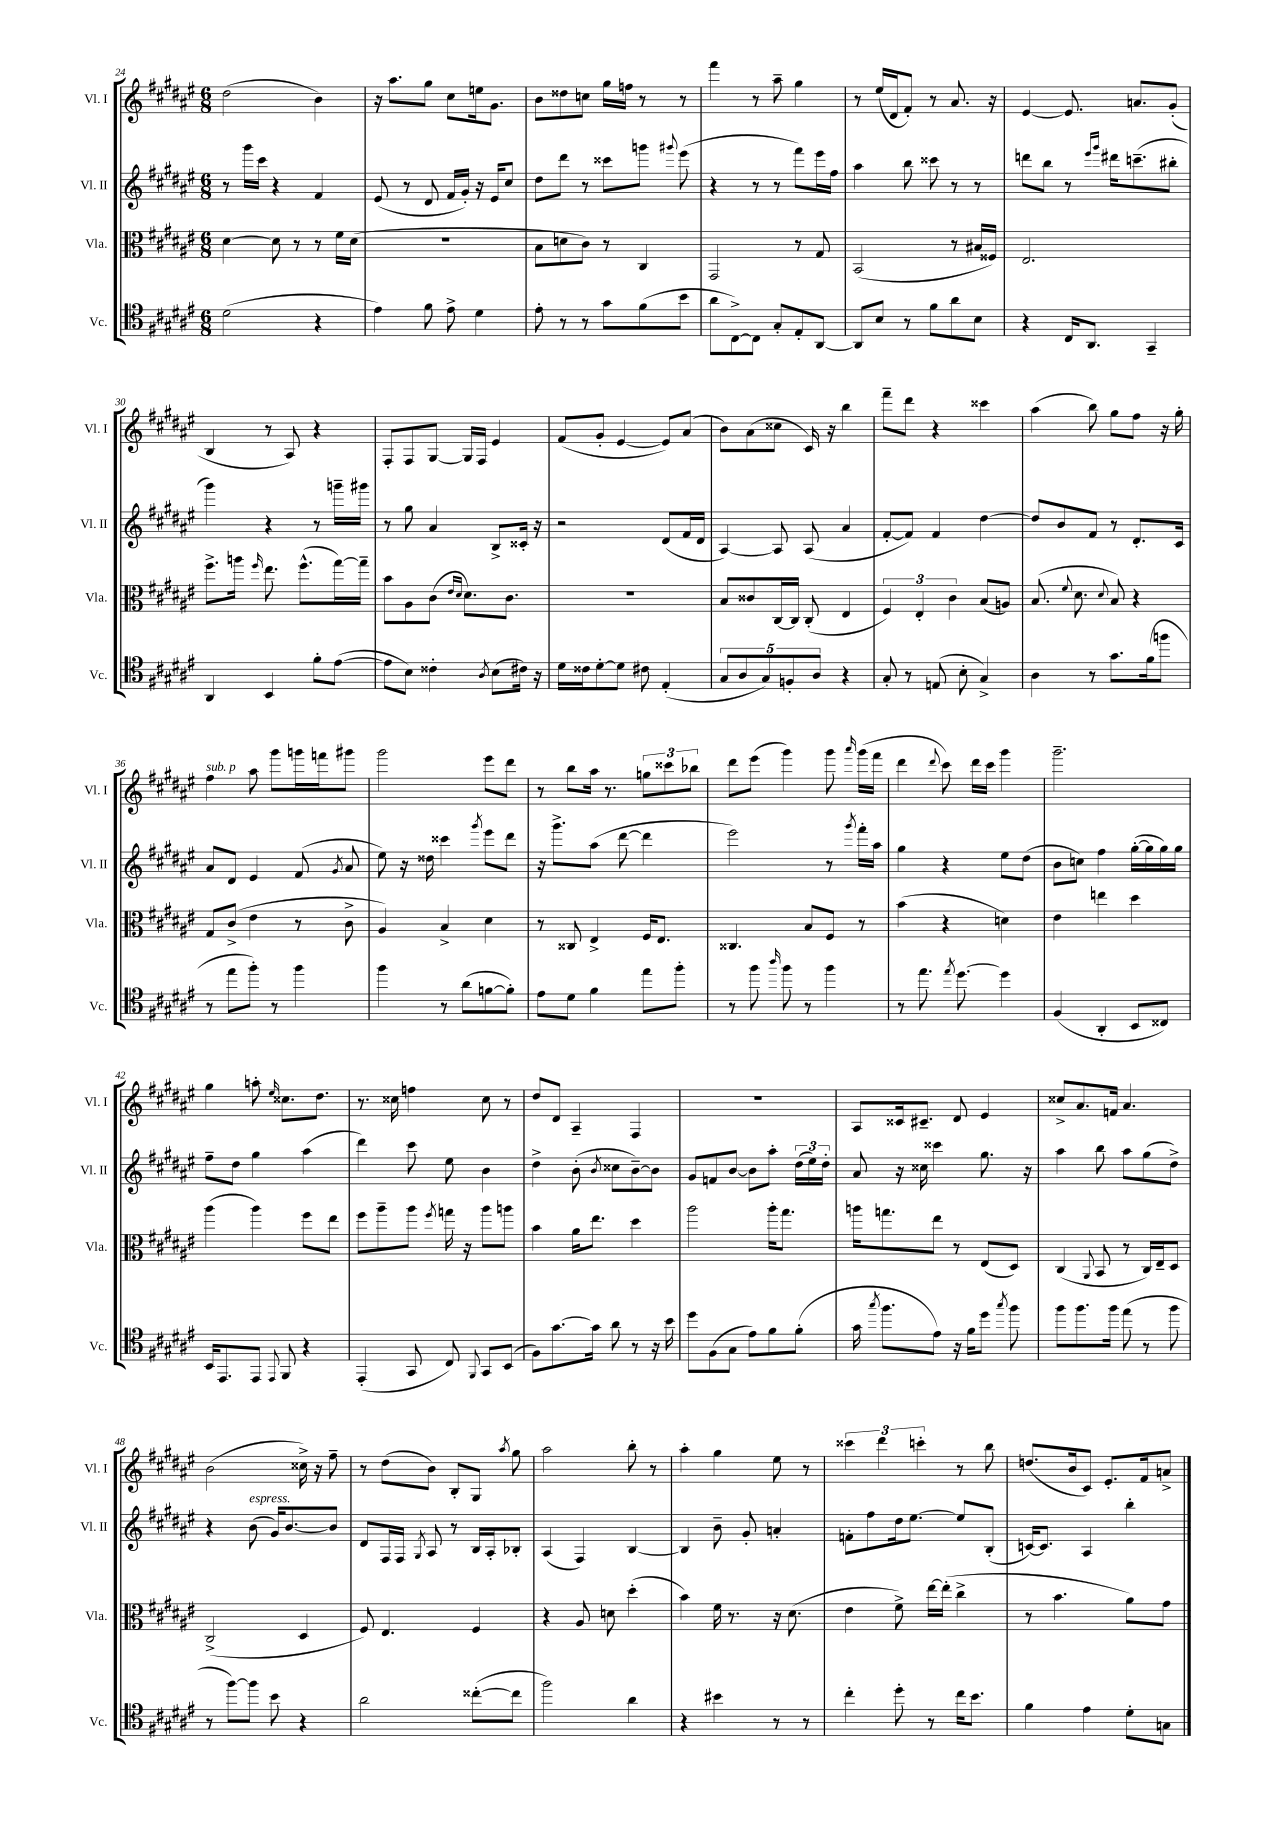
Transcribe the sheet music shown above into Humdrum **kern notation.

**kern	**kern	**kern	**kern
*staff4	*staff3	*staff2	*staff1
*clefC4	*clefC3	*clefG2	*clefG2
*k[f#c#g#d#a#e#]	*k[f#c#g#d#a#e#]	*k[f#c#g#d#a#e#]	*k[f#c#g#d#a#e#]
*M6/8	*M6/8	*M6/8	*M6/8
(2d#	[4d#	8r	(2dd#
.	.	16ggg#	.
.	.	16ccc#	.
.	8d#]	4r	.
.	8r	.	.
4r	8r	4f#	4b)
.	16f#	.	.
.	(16d#	.	.
=	=	=	=
4e#)	2.r	(8e#	16r
.	.	.	8.aa#
.	.	8r	.
8f#	.	8d#	8gg#
8e#^	.	16f#	8cc#
.	.	16g#')	.
4d#	.	16r	16ee
.	.	16e#	8.g#
.	.	8cc#	.
=	=	=	=
8e#'	8B	8dd#	8b
8r	8d	8ddd#	8dd##
8r	8c#)	8r	8cc
8g#	8r	8ccc##	16gg#
.	.	.	16ff
(8f#	4C#	8ggg	8r
.	.	8qqggg#	.
8b	.	(8eee#	8r
=	=	=	=
8a#	2GG#	4r	4fff#
[8C#^)	.	.	.
8C#]	.	8r	8r
8G#'	.	8r	8aa#~
8E#'	8r	8fff#)	4gg#
[8AA#	8G#	16eee#	.
.	.	16ff#	.
=	=	=	=
8AA#]	(2BB	4aa#	8r
8B	.	.	(16ee#
.	.	.	16d#
8r	.	8bb	8f#')
8f#	.	8ccc##	8r
8a#	8r	8r	8.a#
8B	16B#	8r	.
.	16F##)	.	16r
=	=	=	=
4r	2.E#	8ddd	[4e#
.	.	8bb	.
16C#	.	8r	8.e#]
8.AA#	.	.	.
.	.	16qqeee#	.
.	.	16qqggg#	.
.	.	16ddd#	.
.	.	(8.ccc~	8.a
4GG#~	.	.	.
.	.	8bb#'	(8g#'
=	=	=	=
4AA#	8.ff#^	4ggg#)	4B
.	16aa	.	.
.	16qqff#	.	.
4BB	8.ee#	4r	8r
.	.	.	8A#)
.	(8.ff#^^	.	.
8f#'	.	8r	4r
([8e#	[16gg#)	16ggg~	.
.	16gg#~]	16ggg#	.
=	=	=	=
8e#]	8b	8r	8F#'
8B)	8A#	8gg#	8F#
4c##'	(8c#	4a#	[8G#
.	16qqe#	.	.
.	16qqd#	.	.
.	8.d#)	.	16G#]
.	.	.	16F#
8qA#	.	.	.
(8B	.	8B^	4e#
.	8.c#	.	.
16c#)	.	16c##'	.
16r	.	16r	.
=	=	=	=
16d#	2.r	2r	(8f#
16c##	.	.	.
[8d#'	.	.	8g#'
8d#]	.	.	[4e#
8c#	.	.	.
(4E#'	.	(8d#	8e#])
.	.	16f#	(8a#
.	.	16d#	.
=	=	=	=
10G#	8B	[4A#)	8b)
10A#	.	.	.
.	8c##	.	(8a#
10G#)	.	.	.
.	[16C#	8A#]	8cc##
10F'	.	.	.
.	16C#]	.	.
.	(8C#'	(8A#	16c#)
10A#	.	.	.
.	.	.	16r
4r	4E#	4a#	4bb
=	=	=	=
8G#'	6F#)	[8f#'	8fff#~
8r	.	8f#])	8ddd#
.	6E#'	.	.
(8E	.	4f#	4r
.	6c#	.	.
8B'	.	.	.
4G#^)	(8B	[4dd#	4ccc##
.	8A)	.	.
=	=	=	=
4A#	(8.B	8dd#]	(4aa#
.	.	8b	.
.	8qqf#	.	.
.	8.d#	.	.
8r	.	8f#	8bb)
.	8qqd#	.	.
8.g#	8B)	8r	8gg#
.	4r	8.d#'	8ff#
(16f#	.	.	.
8ff	.	.	16r
.	.	16c#	16gg#'
=	=	=	=
8r	8G#	8a#	4ff#
8ee#	(8c#^	8d#	.
8ff#')	4e#	4e#	8aa#
8r	.	.	8ggg#
4ff#	8r	(8f#	16ggg
.	.	.	16fff
.	.	8qg#	.
.	8c#^	8a#	8ggg#
=	=	=	=
4ff#	4A#)	8ee#)	2ggg#
.	.	16r	.
.	.	16dd##	.
8r	4B^	4ccc##	.
(8a#	.	.	.
.	.	8qggg#	.
[8f	4d#	8eee#	8eee#
8f'])	.	8ddd#	8ddd#
=	=	=	=
8e#	8r	16r	8r
.	.	8.ggg#^	.
8d#	8C##	.	8bb
4f#	4E#^	(8aa#	16aa#
.	.	.	8.r
.	.	[8ddd#	.
8ee#	16F#	4ddd#]	12gg
.	8.E#	.	.
.	.	.	12ccc##
8ff#'	.	.	.
.	.	.	12bb-
=	=	=	=
8r	4.C##	2eee#)	8ddd#
8ff#	.	.	(8eee#
16qqaa#	.	.	.
8ff#	.	.	4ggg#)
8r	8B	.	.
4ff#	8F#	8r	8ggg#
.	.	8qggg#	16qqaaa#
.	8r	16fff#'	(16ggg#
.	.	16aa#	16fff#
=	=	=	=
8r	(4b	4gg#	4ddd#
8.ee#	.	.	.
.	.	.	8qqddd#
.	4r	4r	8ccc#)
8qee#	.	.	.
[8.dd#	.	.	.
.	.	.	16ddd#
.	.	.	16ccc#
4dd#]	4d)	8ee#	4ggg#
.	.	(8dd#	.
=	=	=	=
(4F#	4e#	8b	2.ggg#~
.	.	8cc)	.
4AA#'	4ee	4ff#	.
8BB	4dd#	([16gg#'	.
.	.	16gg#]	.
8C##)	.	16gg#)	.
.	.	16gg#	.
=	=	=	=
16BB	(4aa#	8ff#~	4gg#
8.EE#	.	.	.
.	.	8dd#	.
8EE#	4aa#)	4gg#	8aa'
8qqEE#	.	.	16qqee#
8FF#	.	.	8.cc##
4r	8ff#	(4aa#	.
.	.	.	8.dd#
.	8ee#	.	.
=	=	=	=
(4EE#'	8ff#	4ddd#)	8.r
.	8aa#~	.	.
.	.	.	16cc##
8GG#	8aa#	8ccc#	4ff
.	8qff#	.	.
8C#)	16gg	8ee#	.
.	16r	.	.
8qqFF#	.	.	.
8GG#	8aa#	4b	8cc##
(8BB	8aa	.	8r
=	=	=	=
8F#)	4b	4dd#^	8dd#
[8.g#	.	.	8d#
.	16a#	(8b'	4A#~
16g#]	8.ee#	.	.
.	.	8qb	.
8a#	.	8cc##	.
8r	4dd#	[8b~)	4F#
16r	.	8b]	.
16b	.	.	.
=	=	=	=
8dd#	2aa#	8g#	2.r
(8F#	.	8f	.
8G#	.	[8b	.
8e#)	.	8b]	.
8f#	16aa#'	8aa#'	.
.	8.gg#	.	.
(8f#'	.	(24dd#	.
.	.	24ee#)	.
.	.	24dd#'	.
=	=	=	=
16g#	16aa	8a#	8A#
8qgg#	.	.	.
8.ff#	8.gg	.	.
.	.	16r	16c##
.	.	16cc##	8.c#~
8e#)	8ee#	4ccc##	.
16r	8r	.	8d#
16f#	.	.	.
8dd#	(8E#	8.gg#	4e#
8qgg#	.	.	.
8ff#	8D#)	.	.
.	.	16r	.
=	=	=	=
8ff#	(4C#	4aa#	8cc##^
8.ff#	.	.	8.a#
.	8qqAA#	.	.
.	8BB	8bb	.
16ff#	.	.	16f
(8ee#	8r	8aa#	4.a#
8r	16C#)	(8gg#	.
.	16E#~	.	.
8ff#	8D#	8dd#^)	.
=	=	=	=
8r	(2C#^	4r	(2b
[8ff#)	.	.	.
8ff#]	.	(8b	.
8b	.	16g#)	.
.	.	[8.b	.
4r	4D#	.	16cc##^)
.	.	.	16r
.	.	8b]	8ff#~
=	=	=	=
2a#	8F#)	8d#	8r
.	4.E#	16F#	(8dd#
.	.	16F#	.
.	.	8qG#	.
.	.	8A#	8b)
.	.	8r	8B'
([8cc##'	4F#	16B	8G#
.	.	16A#'	.
.	.	.	8qaa#
8cc##]	.	8B-'	8gg#
=	=	=	=
2ff#)	4r	(4A#	2aa#
.	8A#	4F#)	.
.	8d	.	.
4a#	(4dd#'	[4B	8bb'
.	.	.	8r
=	=	=	=
4r	4b)	4B]	4aa#'
4b#	16f#	8b~	4gg#
.	8.r	.	.
.	.	8g#'	.
8r	16r	4a'	8ee#
.	(8.d#	.	.
8r	.	.	8r
=	=	=	=
4cc#'	4e#	8f'	6ccc##
.	.	8ff#	.
.	.	.	6ddd#
8dd#'	8f#^)	16dd#	.
.	.	[8.ee#	.
.	.	.	6ccc'
8r	[16ee#	.	.
.	(16ee#']	.	.
16cc#	4cc#^	8ee#]	8r
8.b	.	.	.
.	.	(8B'	8bb
=	=	=	=
4f#	8r	[16c)	(8.dd
.	.	8.c]	.
.	4.b	.	.
.	.	.	16b
4e#	.	4A#	8c#)
.	.	.	8.e#'
8d#'	8a#)	4bb'	.
.	.	.	16f#
8G	8g#	.	8a^
==	==	==	==
*-	*-	*-	*-
